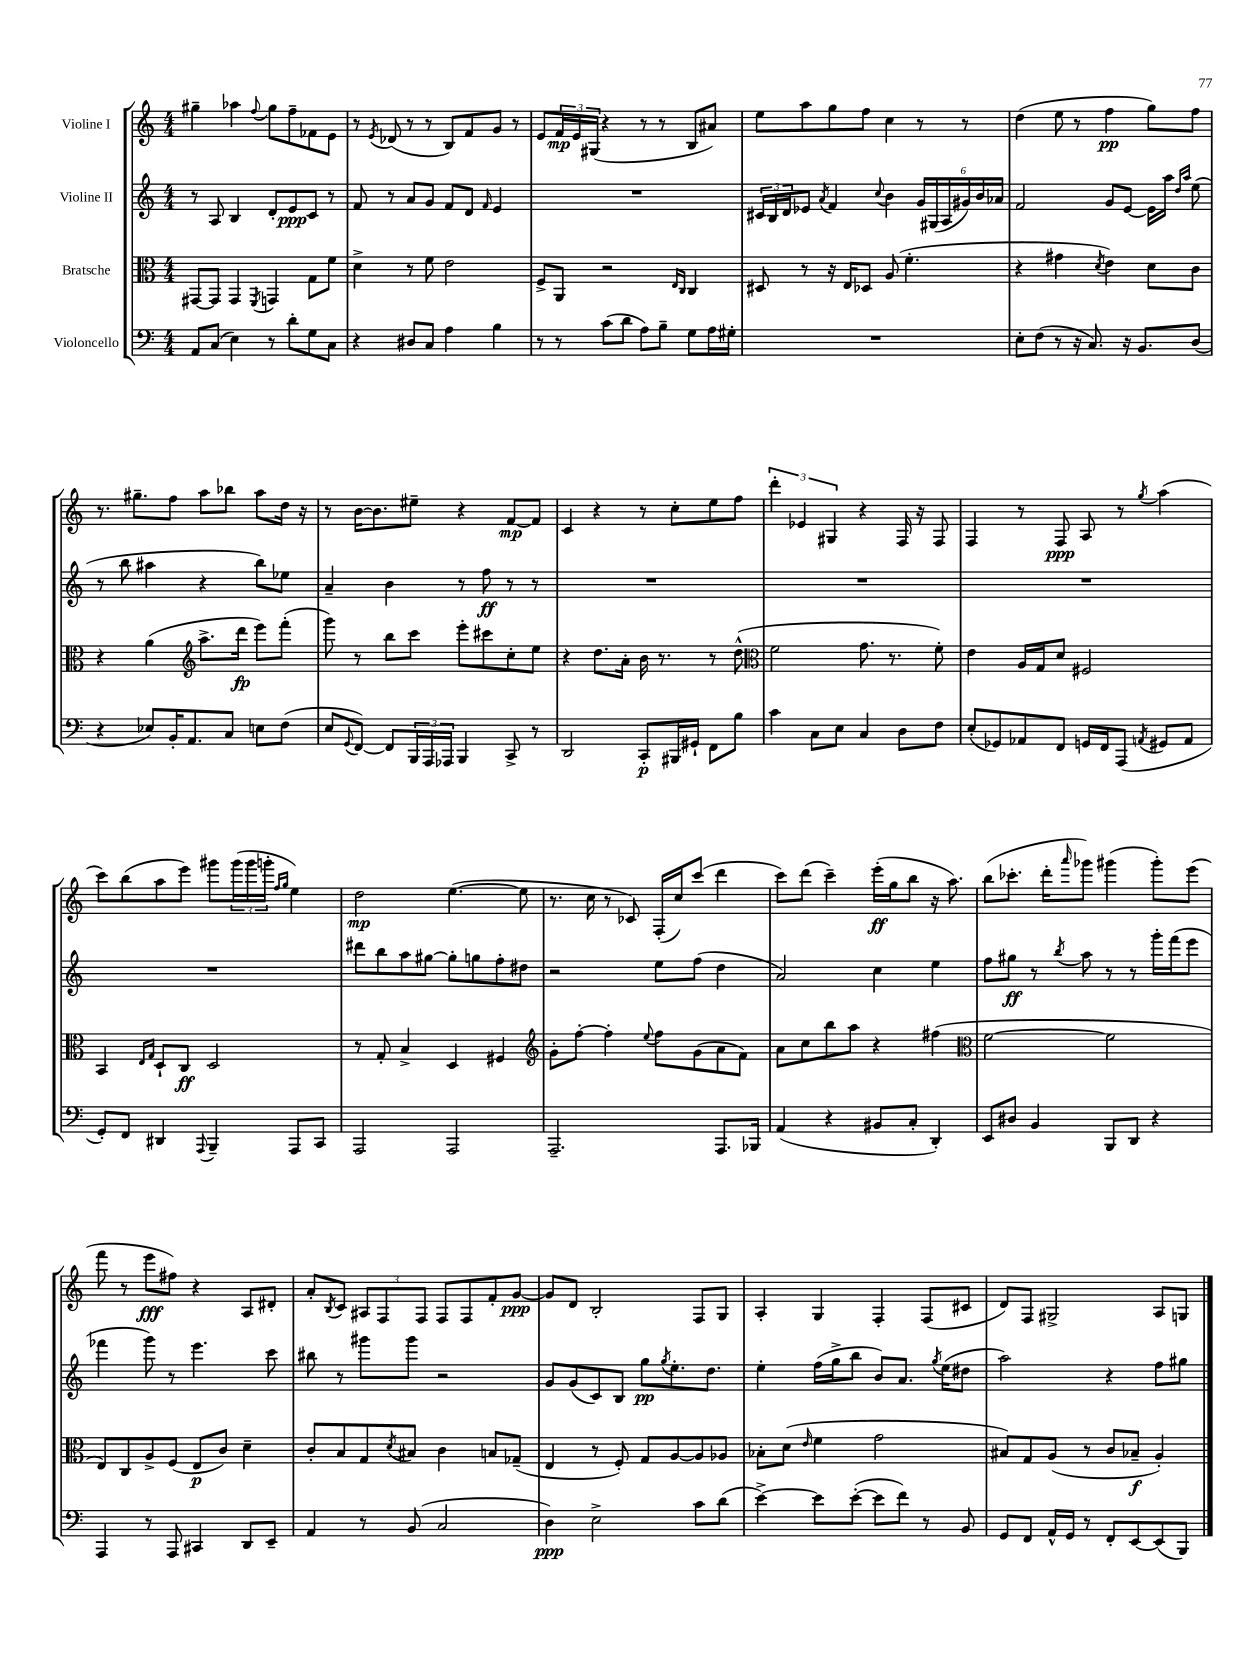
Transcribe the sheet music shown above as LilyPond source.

<<
\new StaffGroup <<
\new Staff = "s0" \with { instrumentName = "Violine I" } {
    \clef treble \key c \major \numericTimeSignature \time 4/4
    gis''4-- aes''4 \appoggiatura { f''8 } gis''8 f''8-- fes'8 e'8 |
    r8 \acciaccatura { e'8 } des'8( r8 r8 b8) f'8 g'8 r8 |
    e'8 \tuplet 3/2 { f'16\mp e'16 gis16( } r4 r8 r8 b8 ais'8) |
    e''8 a''8 g''8 f''8 c''4 r8 r8 |
    d''4( e''8 r8 f''4\pp g''8) f''8 |
    r8. gis''8.-- f''8 a''8 bes''8 a''8 d''16 r16 |
    r8 b'16~ b'8. eis''8-- r4 f'8~\mp f'8 |
    c'4 r4 r8 c''8-. e''8 f''8 |
    \tuplet 3/2 { d'''4-. ees'4 gis4 } r4 f16 r16 f8 |
    f4 r8 f8\ppp a8 r8 \acciaccatura { g''8 } a''4( |
    c'''8) b''8( a''8 e'''8) gis'''8 \tuplet 3/2 { gis'''16( gis'''16 g'''16-. } \grace { f''16 g''16 } e''4) |
    d''2\mp e''4.~( e''8 |
    r8. c''16 r8 ces'8) f16-.( c''16) c'''8( d'''4 |
    c'''8) d'''8( c'''4--) e'''16-.\ff( g''16 b''8 r16 a''8.) |
    b''8( ces'''8.-. d'''16-. \grace { a'''16 } ges'''8) gis'''4( gis'''8-.) e'''8( |
    f'''8 r8 e'''8\fff fis''8) r4 a8 dis'8-. |
    a'8-. \acciaccatura { b8 } c'8 \tuplet 3/2 { ais8 f8 f8 } f8 f8 f'8-. g'8~\ppp |
    g'8 d'8 b2-. f8 g8 |
    a4-. g4 f4-. f8( cis'8 |
    d'8) f8 gis2-> a8 g8 \bar "|." |
}
\new Staff = "s1" \with { instrumentName = "Violine II" } {
    \clef treble \key c \major \numericTimeSignature \time 4/4
    r8 a8 b4 d'8-. e'8\ppp c'8 r8 |
    f'8 r8 a'8 g'8 f'8 d'8 \grace { f'16 } e'4 |
    R1 |
    \tuplet 3/2 { cis'16 b16 d'16 } ees'8 \acciaccatura { a'8 } f'4 \appoggiatura { c''8 } b'4 \tuplet 6/4 { g'16 gis16( a16 gis'16) b'16 aes'16 } |
    f'2 g'8 e'8~ e'16 a''16 \grace { d''16 a''16 } e''8( |
    r8 b''8 ais''4 r4 b''8) ees''8 |
    a'4-- b'4 r8 f''8\ff r8 r8 |
    R1 |
    R1 |
    R1 |
    R1 |
    dis'''8 b''8 a''8 gis''8~ gis''8-. g''8 f''8-. dis''8 |
    r2 e''8 f''8( d''4 |
    a'2) c''4 e''4 |
    f''8 gis''8\ff r8 \acciaccatura { b''8 } a''8 r8 r8 g'''16-. f'''16( e'''8 |
    fes'''4 g'''8) r8 e'''4. c'''8 |
    bis''8 r8 gis'''8 gis'''8 r2 |
    g'8 g'8( c'8) b8 g''8\pp \acciaccatura { g''8 } e''8.-. d''8. |
    e''4-. f''16( g''16-> b''8 b'8) a'8. \acciaccatura { g''8 } e''16( dis''8 |
    a''2) r4 f''8 gis''8 \bar "|." |
}
\new Staff = "s2" \with { instrumentName = "Bratsche" } {
    \clef alto \key c \major \numericTimeSignature \time 4/4
    gis,8~ gis,8 gis,4 \acciaccatura { f,8 } g,4 g8 f'8 |
    d'4-> r8 f'8 e'2 |
    f8-> a,8 r2 \grace { e16 c16 } c4 |
    dis8 r8 r16 e16 des8 a8( f'4.-. |
    r4 gis'4 \acciaccatura { d'8 } e'4) d'8 c'8 |
    r4 a'4( \clef treble a''8.-> d'''16\fp e'''8) f'''8-.( |
    g'''8) r8 b''8 c'''8 e'''8-. cis'''8 c''8-. e''8 |
    r4 d''8. a'16-. b'16 r8. r8 d''8-^( |
    \clef alto f'2 g'8. r8. f'8-.) |
    e'4 a16 g16 d'8 fis2 |
    b,4 \grace { e16 g16 } d8-! c8\ff d2 |
    r8 g8-. b4-> d4 fis4 |
    \clef treble g'8-. f''8~-. f''4-. \appoggiatura { e''8 } f''8 g'8( a'8 f'8) |
    a'8 c''8 b''8 a''8 r4 fis''4( |
    \clef alto f'2~ f'2 |
    e8) c8 a8-> f8( e8\p c'8) d'4-- |
    c'8-. b8 g8 \acciaccatura { d'8 } bis8 c'4 b8 ges8--( |
    e4 r8 f8-.) g8 a8~ a8 aes8 |
    bes8-. d'8( \grace { e'16 } f'4 g'2 |
    bis8) g8 a8( r8 c'8 bes8--\f a4-.) \bar "|." |
}
\new Staff = "s3" \with { instrumentName = "Violoncello" } {
    \clef bass \key c \major \numericTimeSignature \time 4/4
    a,8 c8( e4) r8 d'8-. g8 c8 |
    r4 dis8 c8 a4 b4 |
    r8 r8 c'8( d'8 a8) b8-- g8 a16 gis16-. |
    R1 |
    e8-. f8( r8 r16 c8.) r16 b,8. d8( |
    r4 ees8) b,16-. a,8. c8 e8 f8( |
    e8 \appoggiatura { g,8 } f,8~) f,8 \tuplet 3/2 { b,,16 a,,16 aes,,16 } b,,4 c,8-> r8 |
    d,2 c,8-.\p bis,,16 gis,16-! f,8 b8 |
    c'4 c8 e8 c4 d8 f8 |
    e8-.( ges,8) aes,8 f,8 g,16 f,16 a,,8( \acciaccatura { a,8 } gis,8 a,8 |
    g,8-.) f,8 dis,4 \appoggiatura { a,,8 } b,,4-- a,,8 c,8 |
    a,,2 a,,2 |
    a,,2.-- a,,8. bes,,16 |
    a,4( r4 bis,8 c8-. d,4-.) |
    e,8 dis8 b,4 b,,8 d,8 r4 |
    a,,4 r8 a,,8 cis,4 d,8 e,8-- |
    a,4 r8 b,8( c2 |
    d4\ppp) e2-> c'8 d'8( |
    e'4~->) e'8 e'8~-.( e'8 f'8) r8 b,8 |
    g,8 f,8 a,16-^ g,16 r8 f,8-. e,8~ e,8( b,,8) \bar "|." |
}
>>
>>
\layout { \context { \Score \remove "Bar_number_engraver" } }
